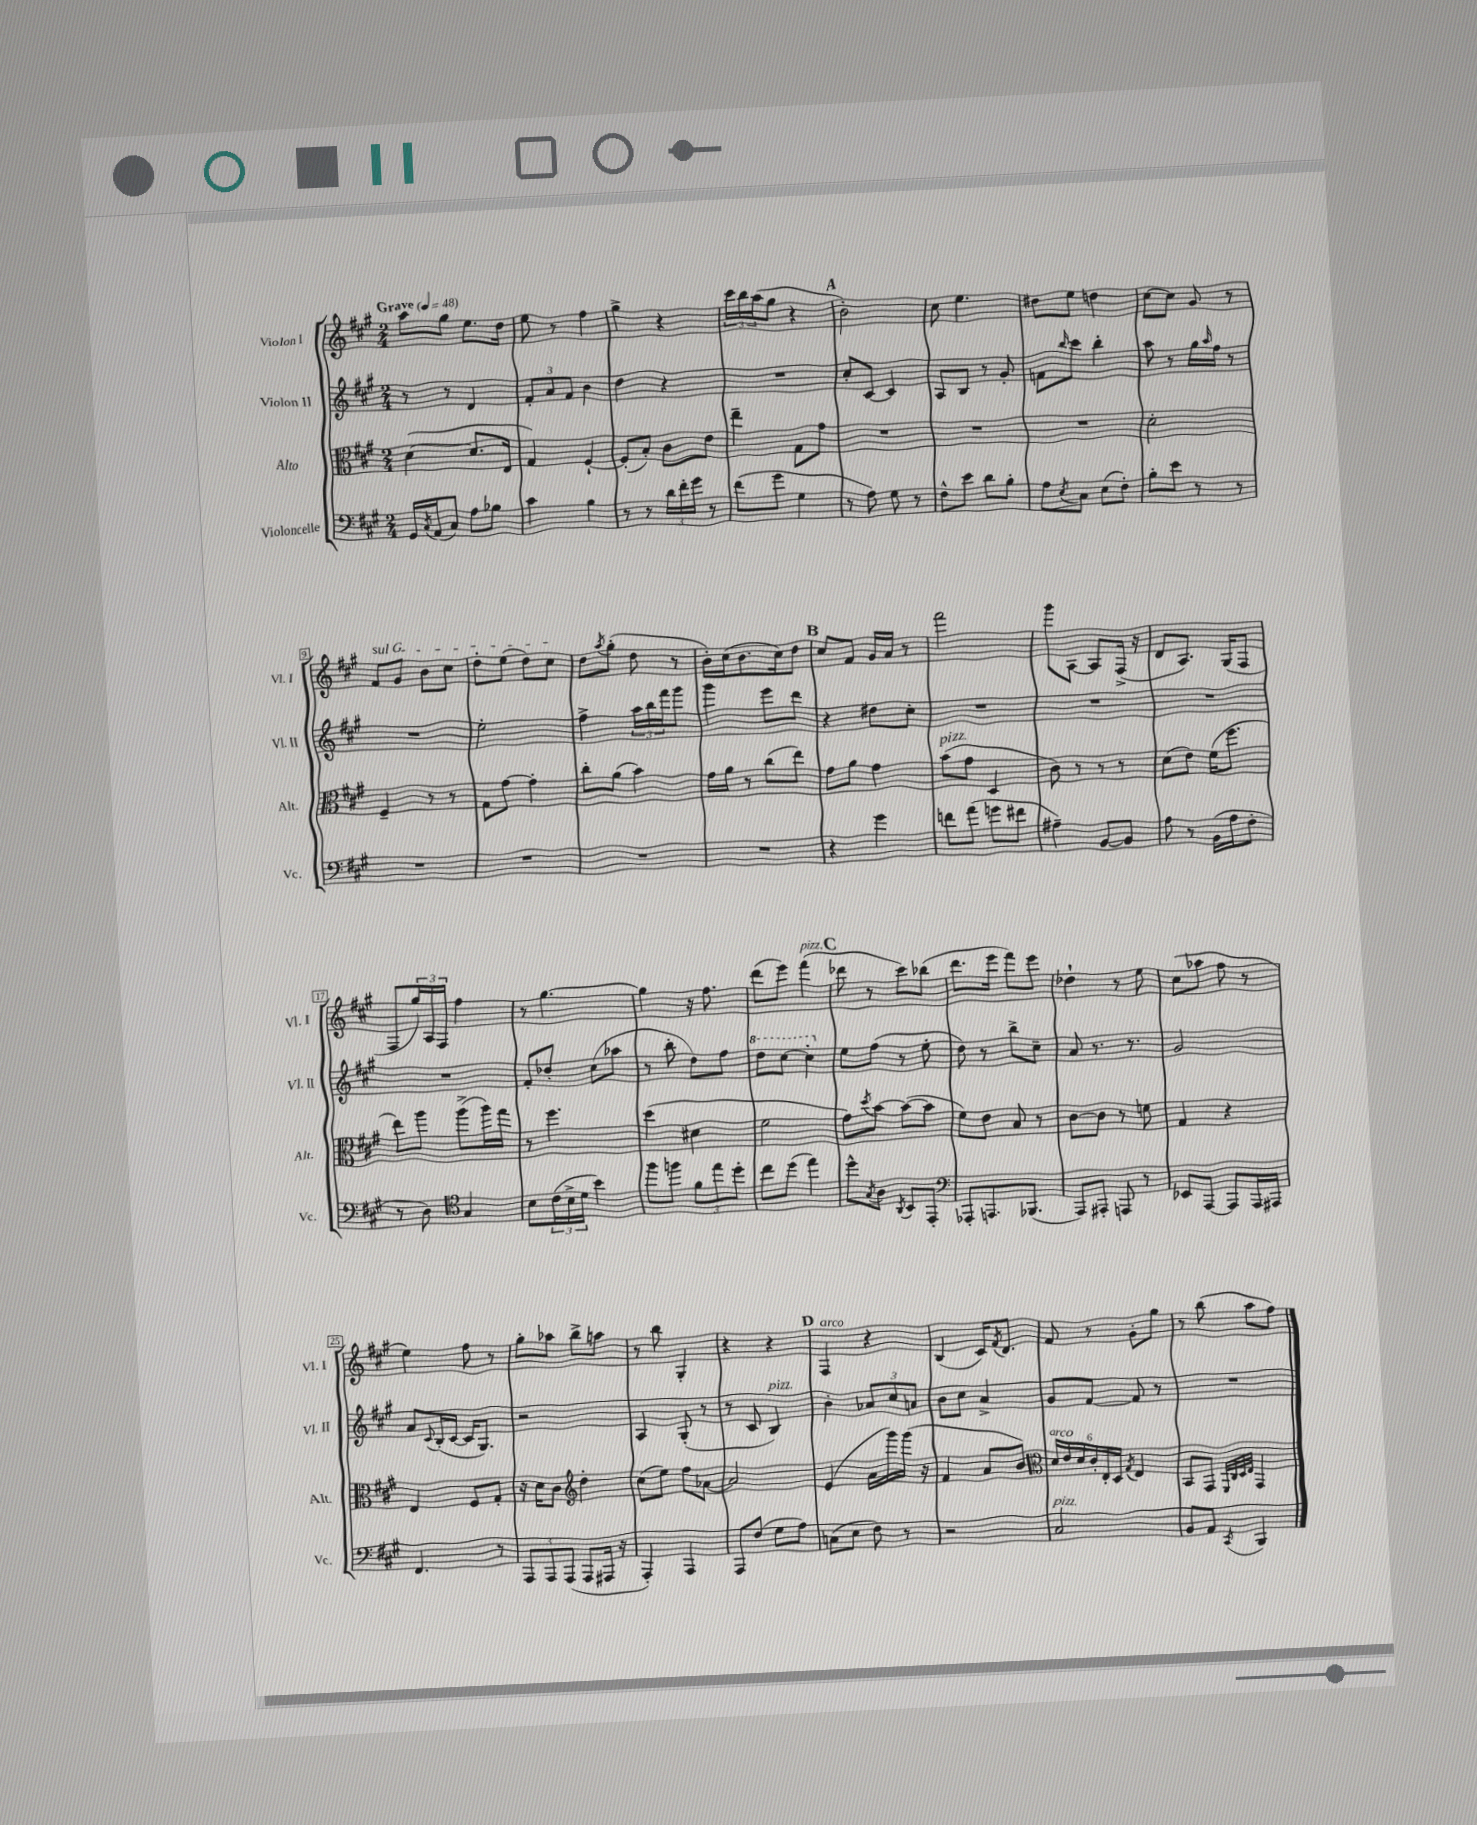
<<
\new StaffGroup <<
\new Staff = "s0" \with { instrumentName = "Violon I" shortInstrumentName = "Vl. I" } {
    \clef treble \key a \major \numericTimeSignature \time 2/4 \tempo "Grave" 4 = 48
    a''8 gis''8 e''8. d''16 |
    e''8 r8 fis''4 |
    gis''4-> r4 |
    \tuplet 3/2 { cis'''16 b''16 a''16( } gis''8 r4 |
    \mark \markup { \bold "A" } b'2-.) |
    cis''8 e''4. |
    dis''8 e''8 d''4 |
    cis''8~ cis''8 gis'8 r8 |
    \once \override TextSpanner.bound-details.left.text = \markup { \italic "sul G" } fis'8\startTextSpan gis'8 b'8 cis''8 |
    d''8-. e''8( d''8) cis''8\stopTextSpan |
    d''8 \acciaccatura { a''8 } gis''8-.( d''8 r8 |
    b'16-.) cis''16( b'8. cis''16) d''8 |
    \mark \markup { \bold "B" } cis''8 fis'8 gis'16 a'16 r8 |
    fis'''2 |
    gis'''8 a8~ a8 fis16->( r16 |
    d'8 a8.) gis16( fis8 |
    fis8 \tuplet 3/2 { gis''16) a16 fis16 } fis''4 |
    r8 gis''4.~ |
    gis''4 r16 fis''8. |
    d'''8( e'''8) fis'''4^\markup { \italic "pizz." }( |
    \mark \markup { \bold "C" } des'''8 r8 cis'''8) bes''8( |
    d'''8. e'''16 fis'''8) e'''8 |
    des''4-! r8 e''8 |
    cis''8( aes''8 fis''8 r8 |
    e''4) fis''8 r8 |
    gis''8-. aes''8 b''8-> a''8 |
    r8 b''8 gis4-. |
    r4 r4 |
    \mark \markup { \bold "D" } fis4^\markup { \italic "arco" } r4 |
    b4( cis'16) \acciaccatura { fis'8 } d'8. |
    fis'8 r8 gis'8-. gis''8 |
    r8 b''8( a''8 fis''8) \bar "|." |
}
\new Staff = "s1" \with { instrumentName = "Violon II" shortInstrumentName = "Vl. II" } {
    \clef treble \key a \major \numericTimeSignature \time 2/4
    r8 r8 d'4 |
    \tuplet 3/2 { fis'8-. a'8 fis'8 } b'4 |
    d''4 r4 |
    R2 |
    \mark \markup { \bold "A" } cis''8-. cis'8~ cis'4 |
    a8 b8 r8 gis'8-. |
    f'8 \grace { b''16 } cis'''8 b''4-. |
    a''8 r8 gis''16 \grace { a''16 } fis''16 r8 |
    R2 |
    e''2-. |
    fis''4-> \tuplet 3/2 { a''16 b''16 fis'''16 } gis'''8 |
    gis'''4 e'''8 d'''8 |
    \mark \markup { \bold "B" } r4 dis''8 cis''8-. |
    R2 |
    R2 |
    R2 |
    R2 |
    fis'8-. des''8-. cis''8( aes''8 |
    r8 b''8-. d''8) fis''8 |
    \ottava #1 d'''8 cis'''8~ cis'''4-. \ottava #0 |
    \mark \markup { \bold "C" } e''8 fis''8( r8 e''8-. |
    d''8) r8 b''8-> cis''8-- |
    a'8 r8. r8. |
    gis'2 |
    a'8 \appoggiatura { cis'8 } b16-.( cis'16~ cis'16 gis8.) |
    r2 |
    a4 gis8-.( r8 |
    r8 cis'8 b4^\markup { \italic "pizz." }) |
    \mark \markup { \bold "D" } b'4-. \tuplet 3/2 { aes'8 cis''8 a'8 } |
    b'8 cis''8 a'4-> |
    gis'8 fis'8~ fis'8 r8 |
    R2 \bar "|." |
}
\new Staff = "s2" \with { instrumentName = "Alto" shortInstrumentName = "Alt." } {
    \clef alto \key a \major \numericTimeSignature \time 2/4
    d'4~( d'8. e16 |
    gis4) fis4~-! |
    fis8-.( b8-.) cis'8 e'8 |
    e''4-- gis8 gis'8 |
    \mark \markup { \bold "A" } R2 |
    R2 |
    R2 |
    d'2-. |
    fis4-- r8 r8 |
    gis8 gis'8~ gis'4-. |
    cis''8-. a'8( b'4) |
    gis'16 a'16 r8 cis''8( e''8) |
    \mark \markup { \bold "B" } gis'8 a'8 gis'4 |
    b'8^\markup { \italic "pizz." }( gis'8 d4 |
    cis'8) r8 r8 r8 |
    d'8( e'8) fis'16( fis''8. |
    e''8) a''8 a''8->( a''16) gis''16 |
    r8 fis''4. |
    d''4( dis'4 |
    fis'2 |
    \mark \markup { \bold "C" } gis'8) \acciaccatura { d''8 } b'8~ b'8~( b'8 |
    fis'8) e'8 b8 r8 |
    cis'8~ cis'8 r8 f'8 |
    gis4 r4 |
    e4 fis8 gis8-. |
    r16 d'16 cis'8 \clef treble d''4-. |
    cis''8( e''8) fis''8 aes'8~ |
    aes'2 |
    \mark \markup { \bold "D" } e'4( a'16 gis'''16) gis'''16( r16 |
    fis'4 a'8 b'8) |
    \clef alto \tuplet 6/4 { d'16^\markup { \italic "arco" } e'16 d'16 cis'16-. e16-. d16 } \acciaccatura { gis8 } e4 |
    b,8 gis,8 \grace { fis,32 cis32 d32 e32 } gis,4 \bar "|." |
}
\new Staff = "s3" \with { instrumentName = "Violoncelle" shortInstrumentName = "Vc." } {
    \clef bass \key a \major \numericTimeSignature \time 2/4
    gis,16 \acciaccatura { cis8 } a,16( cis8) a8 bes8 |
    cis'4 b4 |
    r8 r8 \tuplet 3/2 { d'16 fis'16-. gis'16 } r8 |
    fis'8( gis'8 gis4 |
    \mark \markup { \bold "A" } r8 a8) gis8 r8 |
    fis8-^ e'8 d'8 b8-. |
    a8 \acciaccatura { e8 } cis8 e8( fis8-.) |
    b8-. e'8 r8 r8 |
    R2 |
    R2 |
    R2 |
    R2 |
    \mark \markup { \bold "B" } r4 gis'4 |
    f'8 a'8( g'8 fis'8 |
    ais4--) b,8~ b,8 |
    a8 r8 b,16( a16 fis8-. |
    r8 d8) \clef tenor gis4 |
    b8 \tuplet 3/2 { cis'16( b16-> d'16 } b'4) |
    fis''8 f''8 \tuplet 3/2 { fis'8 e''8 d''8-. } |
    cis''8 d''8( e''4) |
    \mark \markup { \bold "C" } d''8-^ \acciaccatura { gis8 } a8 \acciaccatura { a,8 } b,8 e,8-. |
    \clef bass aes,,8-. a,,8. bes,,8.( |
    a,,8) ais,,8-. a,,8 r8 |
    ees,8 a,,8~ a,,8 a,,16 ais,,16 |
    fis,4. r8 |
    \tuplet 3/2 { a,,8 a,,8 a,,8( } a,,8 ais,,16 r16 |
    a,,4-.) a,,4 |
    a,,8 fis8( gis8 a8) |
    \mark \markup { \bold "D" } c8( e8 fis8) r8 |
    r2 |
    cis2^\markup { \italic "pizz." } |
    b,8 a,8 \acciaccatura { cis,8 } b,,4 \bar "|." |
}
>>
>>
\layout { \context { \Score \override BarNumber.stencil = #(make-stencil-boxer 0.1 0.3 ly:text-interface::print) } }
